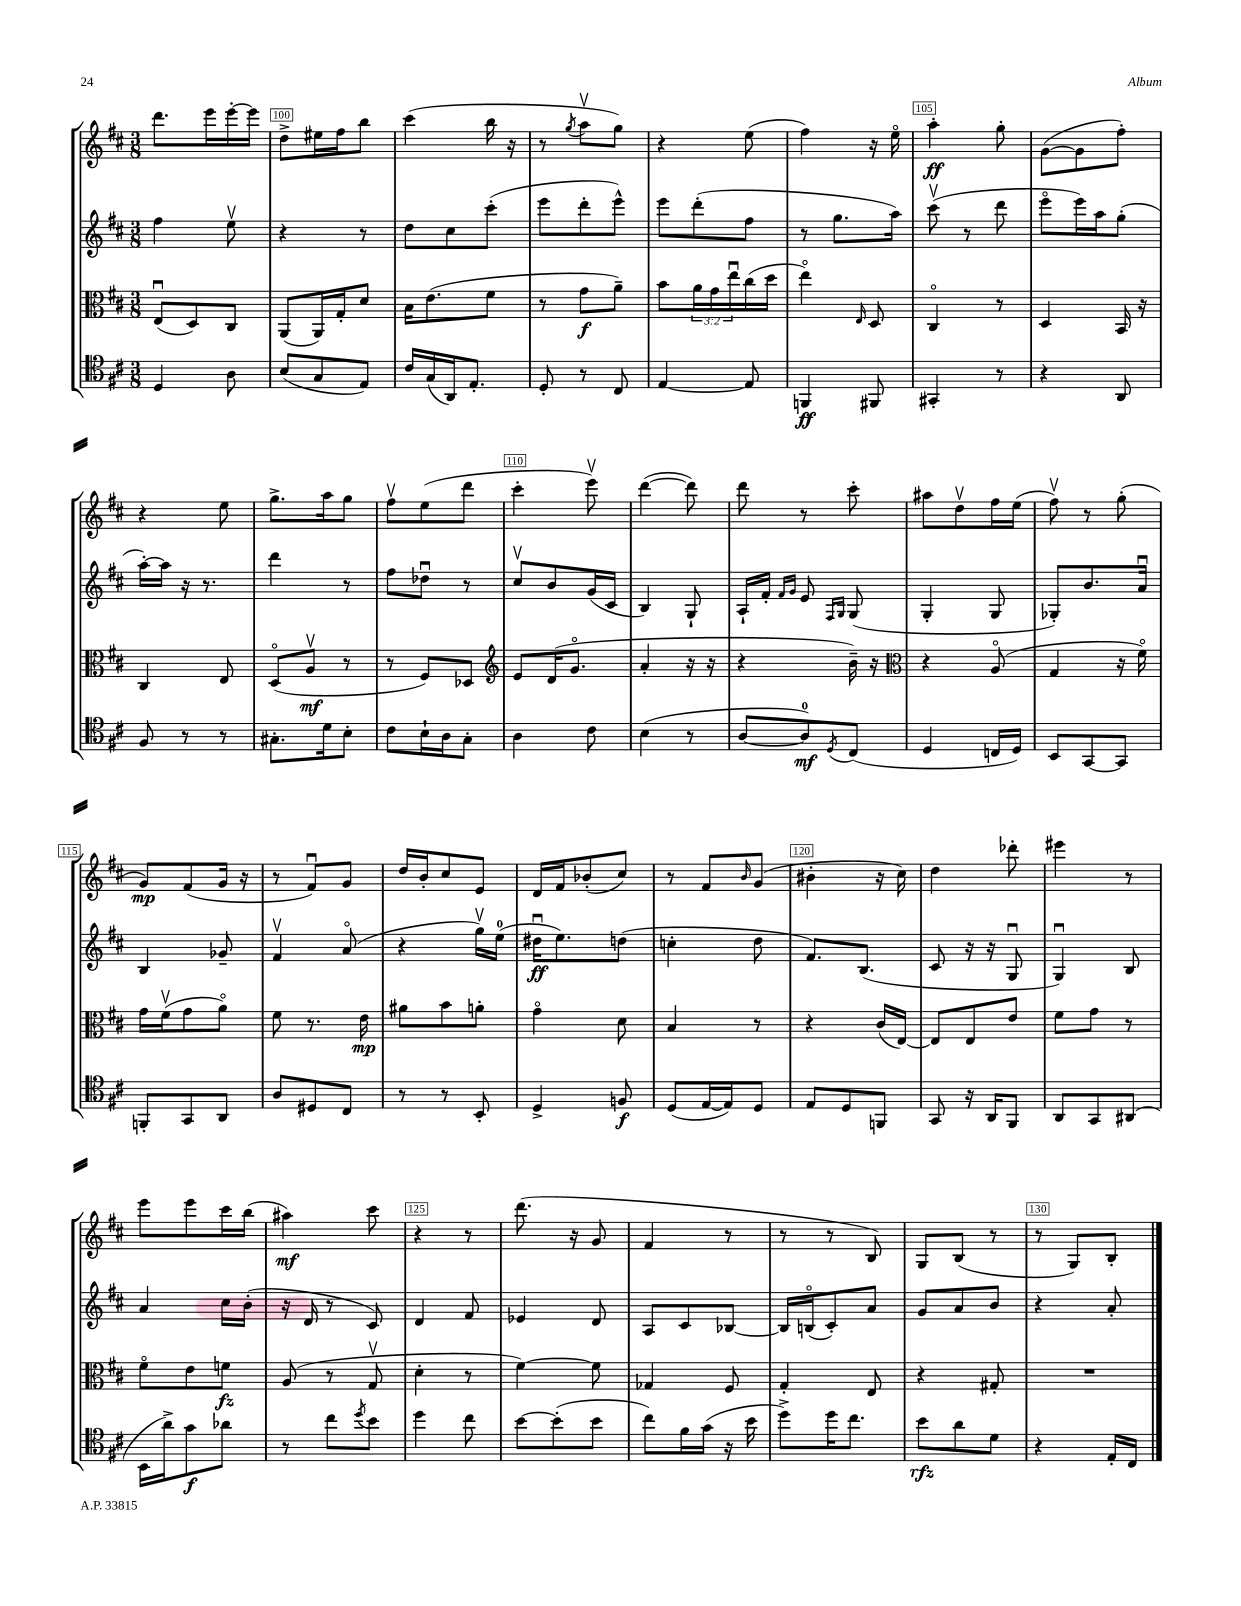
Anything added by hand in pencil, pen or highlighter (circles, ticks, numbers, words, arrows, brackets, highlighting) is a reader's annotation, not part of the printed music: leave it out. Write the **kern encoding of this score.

**kern	**dynam	**kern	**dynam	**kern	**dynam	**kern	**dynam
*part4	*part4	*part3	*part3	*part2	*part2	*part1	*part1
*staff4	*staff4	*staff3	*staff3	*staff2	*staff2	*staff1	*staff1
*clefC4	*	*clefC3	*	*clefG2	*	*clefG2	*
*k[f#c#]	*	*k[f#c#]	*	*k[f#c#]	*	*k[f#c#]	*
*M3/8	*	*M3/8	*	*M3/8	*	*M3/8	*
=99	=99	=99	=99	=99	=99	=99	=99
4D/	.	(8Eu/L	.	4ff#\	.	8.ddd\L	.
.	.	8D/)	.	.	.	.	.
.	.	.	.	.	.	16eee\L	.
8A\	.	8C#/J	.	8eev\	.	[16eee'\	.
.	.	.	.	.	.	16eee\JJ]	.
=100	=100	=100	=100	=100	=100	=100	=100
(8B/L	.	(8AA/L	.	4r	.	8dd^\L	.
8G/	.	16AA/L)	.	.	.	16ee#X\L	.
.	.	16G'/J	.	.	.	16ff#\J	.
8E/J)	.	8d/J	.	8r	.	8bb\J	.
=101	=101	=101	=101	=101	=101	=101	=101
16c#/LL	.	16B\KL	.	8dd\L	.	(4ccc#\	.
(16G/	.	(8.e\	.	.	.	.	.
16AA/J)	.	.	.	8cc#\	.	.	.
8.E'/J	.	.	.	.	.	.	.
.	.	8f#\J	.	(8ccc#'\J	.	16bb\	.
.	.	.	.	.	.	16r	.
=102	=102	=102	=102	=102	=102	=102	=102
8D'/	.	8r	.	8eee\L	.	8r	.
.	.	.	.	.	.	8qgg/	.
8r	.	8g\L	f	8ddd'\	.	8aav\L	.
8C#/	.	8a~\J)	.	8eee^^\J)	.	8gg\J)	.
=103	=103	=103	=103	=103	=103	=103	=103
[4E/	.	8b\L	.	8eee\L	.	4r	.
.	.	24a\L	.	(8ddd'\	.	.	.
.	.	24g\	.	.	.	.	.
.	.	24eeu\	.	.	.	.	.
8E/]	.	(16cc#\	.	8ff#\J	.	(8ee\	.
.	.	16dd\JJ	.	.	.	.	.
=104	=104	=104	=104	=104	=104	=104	=104
4FFn/	ff	4ee\)	.	8r	.	4ff#\)	.
.	.	.	.	8.gg\L	.	.	.
.	.	16qqE/	.	.	.	.	.
8FF#X/	.	8D/	.	.	.	16r	.
.	.	.	.	16aa\Jk)	.	16ee\	.
=105	=105	=105	=105	=105	=105	=105	=105
4GG#X'/	.	4C#/	.	(8ccc#v\	.	4aa'\	ff
.	.	.	.	8r	.	.	.
8r	.	8r	.	8ddd\	.	8gg'\	.
=106	=106	=106	=106	=106	=106	=106	=106
4r	.	4D/	.	8eee\L	.	([8g\L	.
.	.	.	.	16eee\L)	.	8g\]	.
.	.	.	.	16aa\J	.	.	.
8AA/	.	16BB/	.	(8gg'\J	.	8ff#'\J)	.
.	.	16r	.	.	.	.	.
!!LO:LB:g=z
=107	=107	=107	=107	=107	=107	=107	=107
8F#/	.	4C#/	.	[16aa'\LL)	.	4r	.
.	.	.	.	16aa\JJ]	.	.	.
8r	.	.	.	16r	.	.	.
.	.	.	.	8.r	.	.	.
8r	.	8E/	.	.	.	8ee\	.
=108	=108	=108	=108	=108	=108	=108	=108
8.G#X'\L	.	(8D/L	.	4ddd\	.	8.gg^\L	.
.	.	8Av/J	mf	.	.	.	.
16d\k	.	.	.	.	.	16aa\k	.
8B'\J	.	8r	.	8r	.	8gg\J	.
=109	=109	=109	=109	=109	=109	=109	=109
8c#\L	.	8r	.	8ff#\L	.	8ff#v\L	.
16B`\L	.	8F#/L)	.	8dd-Xu\J	.	(8ee\	.
16A\J	.	.	.	.	.	.	.
8G'\J	.	8D-X/J	.	8r	.	8ddd\J	.
=110	=110	=110	=110	=110	=110	=110	=110
*	*	*clefG2	*	*	*	*	*
4A\	.	8e/L	.	8cc#v/L	.	4ccc#'\	.
.	.	(16d/K	.	8b/	.	.	.
.	.	8.g/J	.	.	.	.	.
8c#\	.	.	.	(16g/L	.	8eeev\)	.
.	.	.	.	16c#/JJ	.	.	.
=111	=111	=111	=111	=111	=111	=111	=111
(4B\	.	4a'/	.	4B/)	.	([4ddd\	.
8r	.	16r	.	8G`/	.	8ddd\])	.
.	.	16r	.	.	.	.	.
=112	=112	=112	=112	=112	=112	=112	=112
[8A/L	.	4r	.	16A`/LL	.	8ddd\	.
.	.	.	.	16f#'/JJ	.	.	.
.	.	.	.	16qqf#/LL	.	.	.
.	.	.	.	16qqg/JJ	.	.	.
8A/])	mf	.	.	8e/	.	8r	.
.	.	.	.	16qqF#/LL	.	.	.
8qD/	.	.	.	16qqG/JJ	.	.	.
(8C#/J	.	16b~\)	.	(8G/	.	8ccc#'\	.
.	.	16r	.	.	.	.	.
=113	=113	=113	=113	=113	=113	=113	=113
*	*	*clefC3	*	*	*	*	*
4D/	.	4r	.	4G'/	.	8aa#X\L	.
.	.	.	.	.	.	8ddv\	.
16Cn/LL	.	(8A/	.	8G/	.	16ff#\L	.
16D/JJ)	.	.	.	.	.	(16ee\JJ	.
=114	=114	=114	=114	=114	=114	=114	=114
8BB/L	.	4G/	.	8G-X'/L)	.	8ff#v\)	.
[8GG/	.	.	.	8.b/	.	8r	.
8GG/J]	.	16r	.	.	.	(8gg'\	.
.	.	16f#\)	.	16au/Jk	.	.	.
!!LO:LB:g=z
=115	=115	=115	=115	=115	=115	=115	=115
8FFn'/L	.	16g\LL	.	4B/	.	8g/L)	mp
.	.	(16f#v\J	.	.	.	.	.
8GG/	.	8g\	.	.	.	(8f#/	.
8AA/J	.	8a\J)	.	8g-X~/	.	16g/Jk	.
.	.	.	.	.	.	16r	.
=116	=116	=116	=116	=116	=116	=116	=116
8A/L	.	8f#\	.	4f#v/	.	8r	.
8D#X/	.	8.r	.	.	.	8f#u/L)	.
8C#/J	.	.	.	(8a/	.	8g/J	.
.	.	16e\	mp	.	.	.	.
=117	=117	=117	=117	=117	=117	=117	=117
8r	.	8a#X\L	.	4r	.	16dd/LL	.
.	.	.	.	.	.	16b'/J	.
8r	.	8b\	.	.	.	8cc#/	.
8BB'/	.	8an'\J	.	16ggv\LL)	.	8e/J	.
.	.	.	.	(16ee\JJ	.	.	.
=118	=118	=118	=118	=118	=118	=118	=118
4D^/	.	4g\	.	16dd#Xu\KL	ff	16d/LL	.
.	.	.	.	8.ee\)	.	16f#/J	.
.	.	.	.	.	.	(8b-X'/	.
8Fn/	f	8d\	.	(8ddn\J	.	8cc#/J)	.
=119	=119	=119	=119	=119	=119	=119	=119
(8D/L	.	4B/	.	4ccn'\	.	8r	.
[16E/L	.	.	.	.	.	8f#/L	.
16E/J])	.	.	.	.	.	.	.
.	.	.	.	.	.	16qqb/	.
8D/J	.	8r	.	8dd\	.	(8g/J	.
=120	=120	=120	=120	=120	=120	=120	=120
8E/L	.	4r	.	8.f#/L)	.	4b#X'\	.
8D/	.	.	.	.	.	.	.
.	.	.	.	(8.B/J	.	.	.
8FFn/J	.	(16c#/LL	.	.	.	16r	.
.	.	[16E/JJ)	.	.	.	16cc#\)	.
=121	=121	=121	=121	=121	=121	=121	=121
8GG/	.	8E/L]	.	8c#/	.	4dd\	.
16r	.	8E/	.	16r	.	.	.
16AA/KL	.	.	.	16r	.	.	.
8FF#/J	.	8e/J	.	8Gu/	.	8ddd-X'\	.
=122	=122	=122	=122	=122	=122	=122	=122
8AA/L	.	8f#\L	.	4Gu/)	.	4eee#X\	.
8GG/	.	8g\J	.	.	.	.	.
(8AA#X/J	.	8r	.	8B/	.	8r	.
!!LO:LB:g=z
=123	=123	=123	=123	=123	=123	=123	=123
16BB\LL	.	8f#\L	.	4a/	.	8eee\L	.
16a^\J)	.	.	.	.	.	.	.
8g\	f	8e\	.	.	.	8eee\	.
8a-X\J	.	8fn\J	fz	16cc#\LL	.	16ccc#\L	.
.	.	.	.	(16b'\JJ	.	(16bb\JJ	.
=124	=124	=124	=124	=124	=124	=124	=124
8r	.	(8A/	.	16r	.	4aa#X\)	mf
.	.	.	.	16d/	.	.	.
8cc#\L	.	8r	.	8r	.	.	.
8qdd/	.	.	.	.	.	.	.
8b\J	.	8Gv/	.	8c#/)	.	8ccc#\	.
=125	=125	=125	=125	=125	=125	=125	=125
4dd\	.	4d'\	.	4d/	.	4r	.
8cc#\	.	8r	.	8f#/	.	8r	.
=126	=126	=126	=126	=126	=126	=126	=126
[8b\L	.	[4f#\)	.	4e-X/	.	(8.ddd\	.
(8b'\]	.	.	.	.	.	.	.
.	.	.	.	.	.	16r	.
8b\J	.	8f#\]	.	8d/	.	8g/	.
=127	=127	=127	=127	=127	=127	=127	=127
8cc#\L)	.	4G-X/	.	8A/L	.	4f#/	.
16f#\L	.	.	.	8c#/	.	.	.
(16g\JJ	.	.	.	.	.	.	.
16r	.	8F#/	.	[8B-X/J	.	8r	.
16b\	.	.	.	.	.	.	.
=128	=128	=128	=128	=128	=128	=128	=128
8dd^\L)	.	4G'/	.	16B-/LL]	.	8r	.
.	.	.	.	(16Bn/J	.	.	.
16dd\K	.	.	.	8c#'/)	.	8r	.
8.cc#\J	.	.	.	.	.	.	.
.	.	8E/	.	8a/J	.	8B/)	.
=129	=129	=129	=129	=129	=129	=129	=129
8b\L	rfz	4r	.	8g/L	.	8G/L	.
8a\	.	.	.	8a/	.	(8B/J	.
8d\J	.	8G#X'/	.	8b/J	.	8r	.
=130	=130	=130	=130	=130	=130	=130	=130
4r	.	4.r	.	4r	.	8r	.
.	.	.	.	.	.	8G/L)	.
16E'/LL	.	.	.	8a'/	.	8B'/J	.
16C#/JJ	.	.	.	.	.	.	.
==	==	==	==	==	==	==	==
*-	*-	*-	*-	*-	*-	*-	*-
